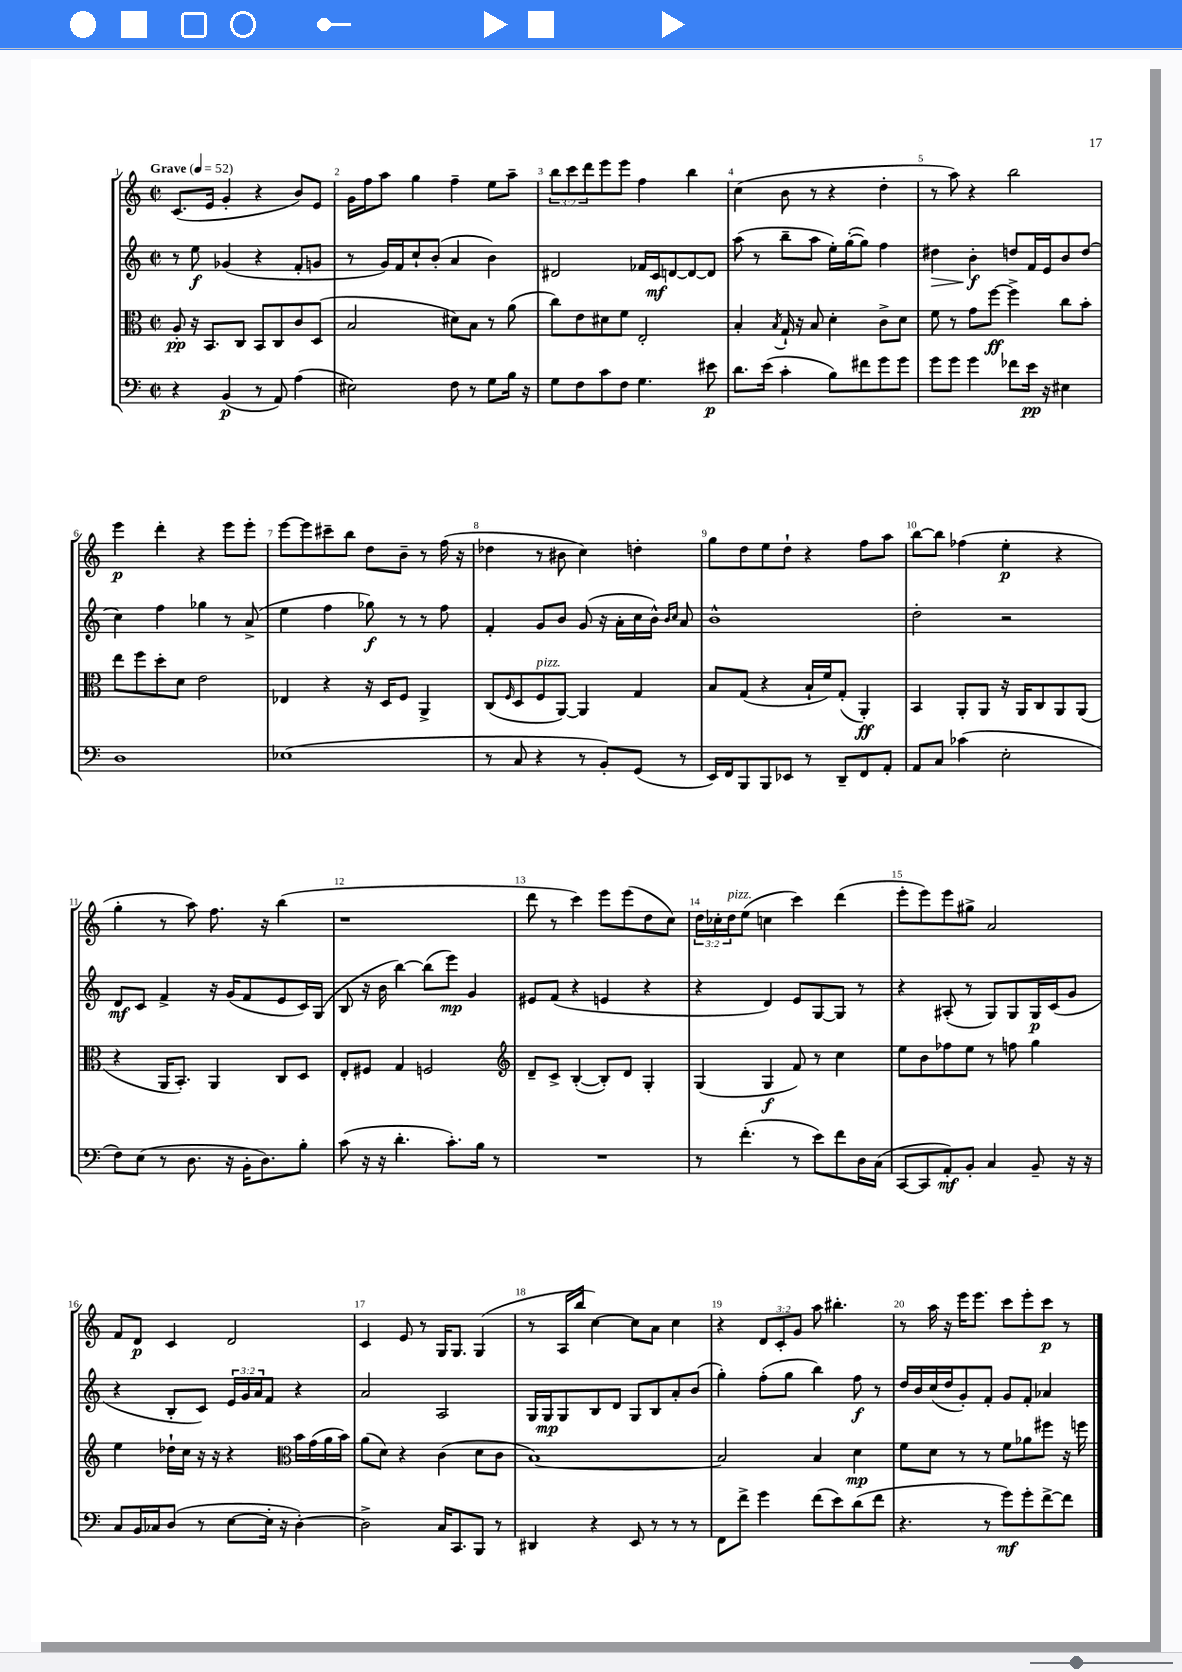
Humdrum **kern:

**kern	**kern	**kern	**kern
*staff4	*staff3	*staff2	*staff1
*clefF4	*clefC3	*clefG2	*clefG2
*k[]	*k[]	*k[]	*k[]
*M2/2	*M2/2	*M2/2	*M2/2
*met(c|)	*met(c|)	*met(c|)	*met(c|)
*MM52	*MM52	*MM52	*MM52
4r	8A'	8r	(8.c
.	16r	8ee	.
.	8.BB	.	16e
(4BB	.	(4g-	4g'
.	8C	.	.
8r	8BB	4r	4r
8AA)	8C	.	.
(4A	8c	8f'	8b)
.	(8D	8g	8e
=	=	=	=
2E#)	2B	8r	16g
.	.	.	16ff
.	.	16g)	8aa
.	.	16f	.
.	.	8cc`	4gg
.	.	(8b'	.
8F	8d#)	4a	4ff~
8r	8B	.	.
8G	8r	4b)	8ee
16B	(8a	.	8aa~
16r	.	.	.
=	=	=	=
8G	8cc)	2d#	12bb
.	.	.	12ccc
8F	8e	.	.
.	.	.	12ddd
8c	8d#	.	8eee
8F	8f	.	8eee
4.G	2E'	16f-	4ff
.	.	16c	.
.	.	[8d	.
.	.	8d_	4bb
8e#	.	8d]	.
=	=	=	=
8.d	4B'	(8aa	(4cc
.	.	8r	.
(16e	.	.	.
.	8qB	.	.
4c'	16G`	8bb~	8b
.	16r	.	.
.	8B	8aa	8r
8B)	4d'	16ee')	4r
.	.	([16gg'	.
8f#	.	8gg])	.
8g	8c^	4ff	4dd'
8g	8d	.	.
=	=	=	=
8g	8f	4dd#	8r
8g	8r	.	8aa)
4g	8g	4b'	4r
.	[8ff	.	.
8f-	4ff^]	8dd	2bb
16e	.	16f	.
16r	.	16e	.
4E#	8cc	8b	.
.	8b'	(8dd	.
=	=	=	=
1D	8ee	4cc)	4eee
.	8ff	.	.
.	8dd'	4ff	4ddd'
.	8d	.	.
.	2e	4gg-	4r
.	.	8r	8eee
.	.	(8a^	8eee'
=	=	=	=
(1E-	4E-	4ee	[8eee
.	.	.	8eee]
.	4r	4ff	8ccc#~
.	.	.	8bb
.	16r	8gg-)	8dd
.	16D	.	.
.	8F	8r	8b~
.	4AA^	8r	8r
.	.	8ff	(16ff
.	.	.	16r
=	=	=	=
8r	(8C	4f'	4dd-
.	16qqF	.	.
8C	8D	.	.
4r	8F	8g	8r
.	[8AA)	8b	8b#
8r	4AA]	(8g	4cc)
8BB')	.	16r	.
.	.	16a'	.
(8GG	4G	16cc	4dd'
.	.	16b^^)	.
.	.	16qqb	.
.	.	16qqcc	.
8r	.	8a	.
=	=	=	=
16EE)	8B	1b^^	8gg
16FF	.	.	.
8BBB	(8G	.	8dd
8BBB	4r	.	8ee
8EE-	.	.	8dd`
8r	16B`	.	4r
.	16f)	.	.
8DD~	(8G'	.	.
8FF	4AA')	.	8ff
8AA'	.	.	8aa
=	=	=	=
8AA	4BB	2dd'	[8bb
8C	.	.	8bb]
(4c-	8AA'	.	(4ff-
.	8AA	.	.
2E'	16r	2r	4ee'
.	16AA	.	.
.	8C	.	.
.	8AA	.	4r
.	(8AA	.	.
=	=	=	=
8F)	4r	8d	4gg'
(8E	.	8c	.
8r	16AA	4f^	8r
.	8.BB')	.	.
8.D	.	.	8aa)
.	4AA	16r	8.ff
16r	.	(16g	.
16BB'	.	8f	.
8.D)	.	.	16r
.	8C	8e	(4bb
8B'	8D	16c)	.
.	.	(16G	.
=	=	=	=
(8c	8E'	8B	1r
16r	8F#	16r	.
16r	.	16b	.
4.d'	4G	[4bb)	.
.	2F	(8bb]	.
8.c')	.	8eee)	.
.	.	4g	.
16B	.	.	.
8r	.	.	.
=	=	=	=
*	*clefG2	*	*
1r	8d~	8e#	8ddd
.	8c^	(8f	8r
.	([4B'	4r	4ccc)
.	8B'])	4e	8eee
.	8d	.	(8eee
.	4G'	4r	8dd
.	.	.	8cc)
=	=	=	=
8r	(4G	4r	24dd
.	.	.	24cc-'
.	.	.	24dd
(4.f'	.	.	(8ee
.	4G	4d)	4cc
8r	8f)	8e	4ccc)
8e)	8r	[8G	.
8f	4cc	8G]	(4ddd
16D	.	8r	.
(16C	.	.	.
=	=	=	=
[8CC	8ee	4r	8eee'
8CC]	8b	.	8eee)
8AA')	8ff-	(8A#'	8eee
8BB'	8ee	8r	8gg#^
4C	8r	8G)	2a
.	8ff	8G	.
8BB~	4gg	16G	.
.	.	(16c	.
16r	.	8g	.
16r	.	.	.
=	=	=	=
8C	4ee	4r	8f
16BB	.	.	8d
16C-	.	.	.
(8D	16dd-`	8B'	4c
.	16cc	.	.
8r	16r	8c)	.
.	16r	.	.
[8E	4r	24e	2d
.	.	24g	.
.	.	24a	.
16E']	.	8f	.
16r	.	.	.
*	*clefC3	*	*
[4D')	16b	4r	.
.	(16g	.	.
.	16a	.	.
.	16b)	.	.
=	=	=	=
2D^]	(8a	2a	4c
.	8d)	.	.
.	4r	.	8e
.	.	.	8r
16C	(4c	2A	16G
8.CC	.	.	8.G
8BBB	8d	.	(4G
8r	8c	.	.
=	=	=	=
4DD#	[1B)	16G	8r
.	.	16G	.
.	.	8G	16A
.	.	.	16bb
4r	.	8B	[4cc)
.	.	8d	.
8EE	.	8G	8cc]
8r	.	8B	8a
8r	.	8a'	4cc
8r	.	(8b	.
=	=	=	=
8FF	2B]	4gg')	4r
8f^	.	.	.
4g	.	(8ff'	12d
.	.	.	12c'
.	.	8gg	.
.	.	.	12g
(8f	4B	4bb)	8aa
8e)	.	.	4.bb#'
(8d	4d	8ff	.
8f	.	8r	.
=	=	=	=
4.r	8f	16dd	8r
.	.	16b	.
.	8d	(16cc	16aa
.	.	16dd	16r
.	8r	8g')	16eee
.	.	.	8.eee
8r	8r	8f'	.
8g)	8f	8g	8ccc
8g'	8a-	8f'	8eee'
[8f^	8ff#	4a-	8ccc
8f]	16r	.	8r
.	16ff	.	.
==	==	==	==
*-	*-	*-	*-
